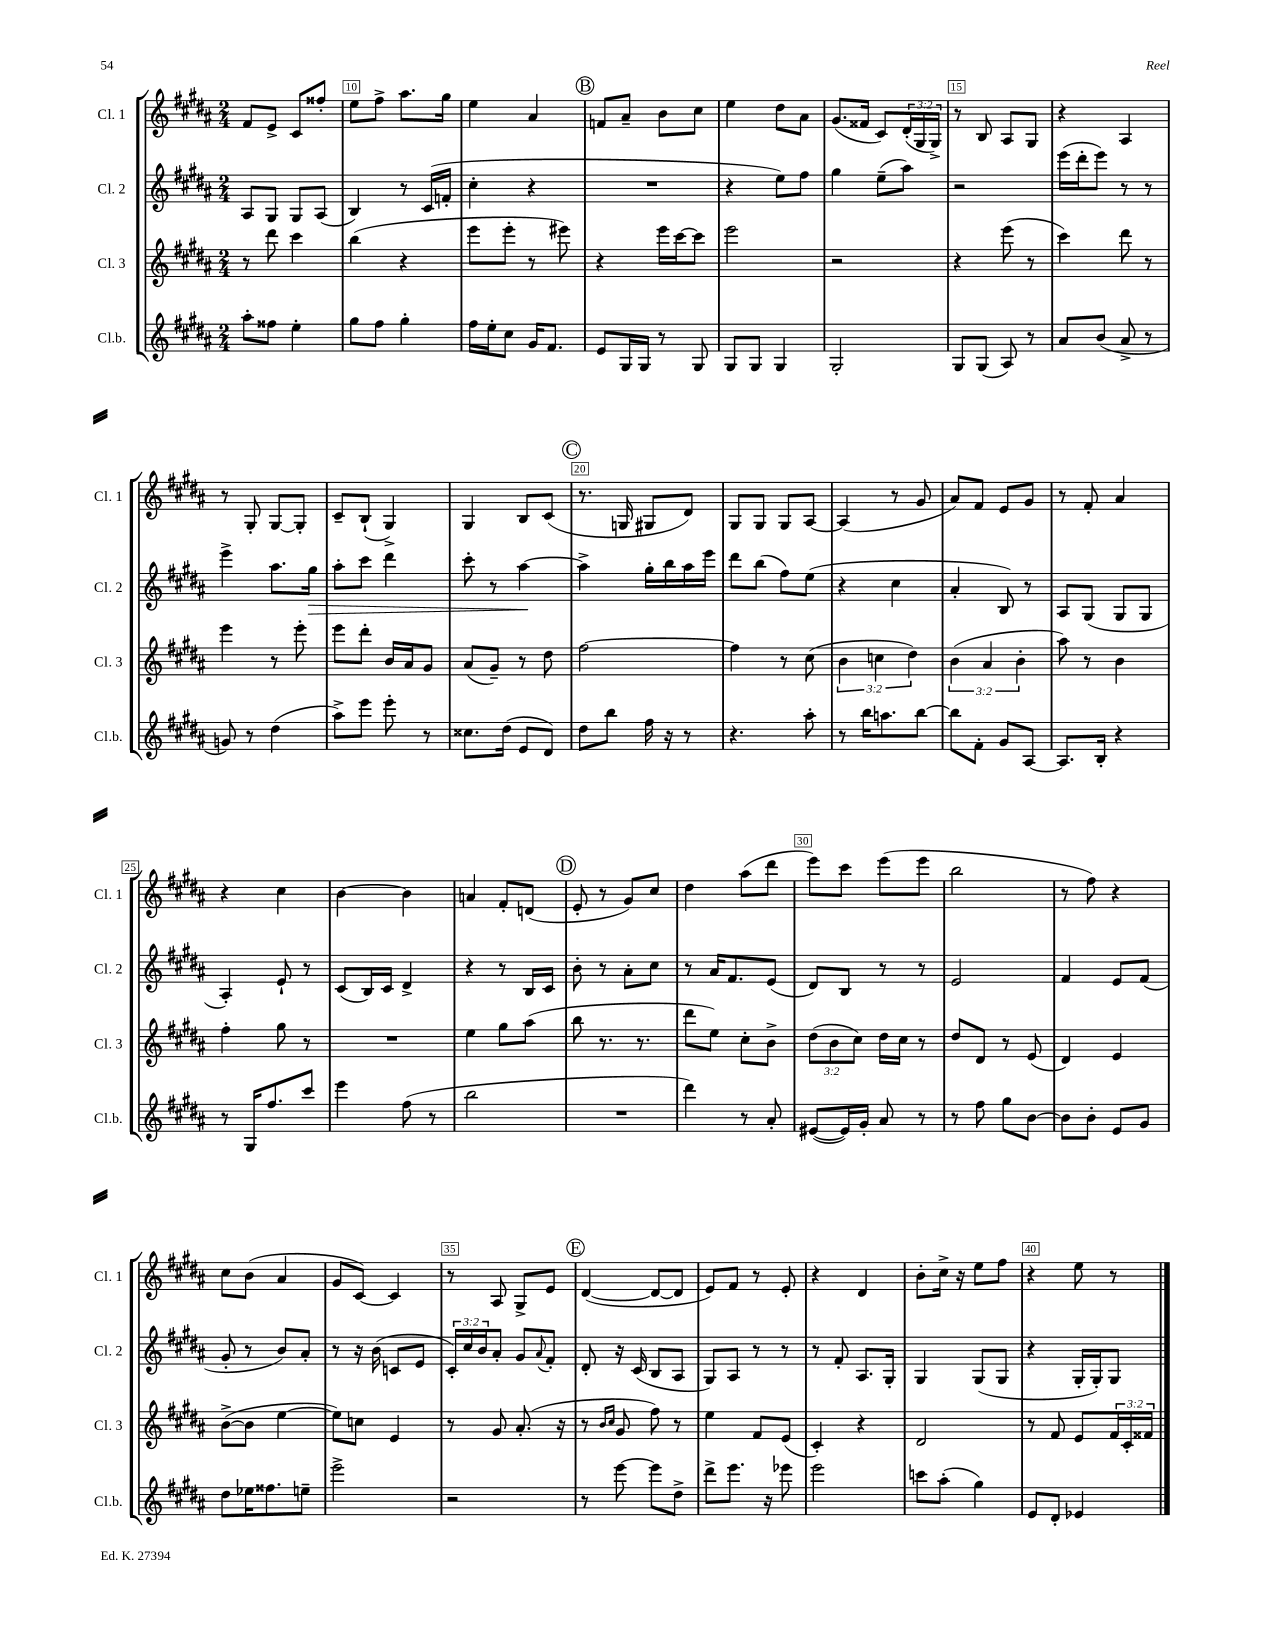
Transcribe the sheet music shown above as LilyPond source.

<<
\new StaffGroup <<
\new Staff = "s0" \with { instrumentName = "Cl. 1" shortInstrumentName = "Cl. 1" } {
    \clef treble \key b \major \numericTimeSignature \time 2/4 \override Staff.TupletNumber.text = #tuplet-number::calc-fraction-text
    fis'8 e'8-> cis'8 fisis''8-. |
    e''8 fis''8-> ais''8. gis''16 |
    e''4 ais'4 |
    \mark \markup { \circle "B" } f'8 ais'8-- b'8 cis''8 |
    e''4 dis''8 ais'8 |
    gis'8.( fisis'16 cis'8) \tuplet 3/2 { dis'16-.( gis16 gis16->) } |
    r8 b8 ais8 gis8 |
    r4 ais4 |
    r8 gis8-. gis8~ gis8-. |
    cis'8-- b8-!( gis4->) |
    gis4 b8 cis'8( |
    \mark \markup { \circle "C" } r8. g16 gis8 dis'8) |
    gis8 gis8 gis8 ais8~ |
    ais4( r8 gis'8 |
    ais'8) fis'8 e'8 gis'8 |
    r8 fis'8-. ais'4 |
    r4 cis''4 |
    b'4~ b'4 |
    a'4 fis'8-. d'8( |
    \mark \markup { \circle "D" } e'8-. r8 gis'8) cis''8 |
    dis''4 ais''8( dis'''8 |
    e'''8) cis'''8 e'''8( e'''8 |
    b''2 |
    r8 fis''8) r4 |
    cis''8 b'8( ais'4 |
    gis'8 cis'8~) cis'4 |
    r8 ais8 gis8-> e'8 |
    \mark \markup { \circle "E" } dis'4~( dis'8~ dis'8 |
    e'8) fis'8 r8 e'8-. |
    r4 dis'4 |
    b'8-. cis''16-> r16 e''8 fis''8 |
    r4 e''8 r8 \bar "|." |
}
\new Staff = "s1" \with { instrumentName = "Cl. 2" shortInstrumentName = "Cl. 2" } {
    \clef treble \key b \major \numericTimeSignature \time 2/4 \override Staff.TupletNumber.text = #tuplet-number::calc-fraction-text
    ais8 gis8 gis8 ais8( |
    b4) r8 cis'16( f'16-. |
    cis''4-. r4 |
    \mark \markup { \circle "B" } R2 |
    r4 e''8) fis''8 |
    gis''4 e''8--( ais''8) |
    r2 |
    e'''16( dis'''16-. e'''8) r8 r8 |
    e'''4-> ais''8. gis''16\> |
    ais''8-. cis'''8 dis'''4 |
    cis'''8-. r8 ais''4~\! |
    \mark \markup { \circle "C" } ais''4-> gis''16-. b''16 ais''16 e'''16 |
    dis'''8 b''8( fis''8) e''8( |
    r4 cis''4 |
    ais'4-. b8) r8 |
    ais8 gis8( gis8 gis8 |
    ais4-.) e'8-! r8 |
    cis'8( b16) cis'16 dis'4-> |
    r4 r8 b16 cis'16 |
    \mark \markup { \circle "D" } b'8-. r8 ais'8-. cis''8 |
    r8 ais'16 fis'8. e'8( |
    dis'8) b8 r8 r8 |
    e'2 |
    fis'4 e'8 fis'8( |
    gis'8-. r8 b'8) ais'8-. |
    r8 r16 b'16( c'8 e'8 |
    \tuplet 3/2 { cis'16-.) cis''16 b'16 } ais'8-. gis'8 \appoggiatura { ais'8 } fis'8-. |
    \mark \markup { \circle "E" } dis'8-. r16 cis'16( b8 ais8 |
    gis8) ais8 r8 r8 |
    r8 fis'8-. ais8. gis16-. |
    gis4 gis8( gis8 |
    r4 gis16-. gis16-.) gis8 \bar "|." |
}
\new Staff = "s2" \with { instrumentName = "Cl. 3" shortInstrumentName = "Cl. 3" } {
    \clef treble \key b \major \numericTimeSignature \time 2/4 \override Staff.TupletNumber.text = #tuplet-number::calc-fraction-text
    r8 dis'''8 cis'''4 |
    b''4( r4 |
    e'''8 e'''8-. r8 eis'''8) |
    \mark \markup { \circle "B" } r4 e'''16 cis'''16~ cis'''8 |
    e'''2 |
    r2 |
    r4 e'''8( r8 |
    cis'''4) dis'''8 r8 |
    e'''4 r8 e'''8-. |
    e'''8 dis'''8-. b'16 ais'16 gis'8 |
    ais'8( gis'8--) r8 dis''8 |
    \mark \markup { \circle "C" } fis''2~ |
    fis''4 r8 cis''8( |
    \tuplet 3/2 { b'4 c''4 dis''4) } |
    \tuplet 3/2 { b'4( ais'4 b'4-. } |
    ais''8) r8 b'4 |
    fis''4-. gis''8 r8 |
    R2 |
    e''4 gis''8 ais''8( |
    \mark \markup { \circle "D" } b''8 r8. r8. |
    dis'''8 e''8) cis''8-. b'8-> |
    \tuplet 3/2 { dis''8( b'8 cis''8) } dis''16 cis''16 r8 |
    dis''8 dis'8 r8 e'8( |
    dis'4) e'4 |
    b'8~->( b'8 e''4~ |
    e''8) c''8 e'4 |
    r8 gis'8 ais'8.-.( r16 |
    \mark \markup { \circle "E" } r8 \grace { b'16 cis''16 } gis'8 fis''8) r8 |
    e''4 fis'8 e'8( |
    cis'4-.) r4 |
    dis'2 |
    r8 fis'8 e'8 \tuplet 3/2 { fis'16 cis'16-. fisis'16 } \bar "|." |
}
\new Staff = "s3" \with { instrumentName = "Cl.b." shortInstrumentName = "Cl.b." } {
    \clef treble \key b \major \numericTimeSignature \time 2/4
    ais''8-. fisis''8 e''4-. |
    gis''8 fis''8 gis''4-. |
    fis''16 e''16-. cis''8 gis'16 fis'8. |
    \mark \markup { \circle "B" } e'8 gis16 gis16 r8 gis8 |
    gis8 gis8 gis4 |
    gis2-. |
    gis8 gis8( ais8) r8 |
    ais'8 b'8( ais'8-> r8 |
    g'8) r8 dis''4( |
    ais''8->) e'''8 e'''8-. r8 |
    cisis''8. dis''16( e'8 dis'8) |
    \mark \markup { \circle "C" } dis''8 b''8 fis''16 r16 r8 |
    r4. ais''8-. |
    r8 b''16 a''8. b''8~ |
    b''8 fis'8-. gis'8 ais8~ |
    ais8. b16-. r4 |
    r8 gis16 fis''8. cis'''8 |
    e'''4 fis''8( r8 |
    b''2 |
    \mark \markup { \circle "D" } R2 |
    dis'''4) r8 ais'8-. |
    eis'8~( eis'16) gis'16-. ais'8 r8 |
    r8 fis''8 gis''8 b'8~ |
    b'8 b'8-. e'8 gis'8 |
    dis''8 ees''16 fisis''8. e''8-- |
    e'''2-> |
    r2 |
    \mark \markup { \circle "E" } r8 e'''8~ e'''8 dis''8-> |
    dis'''8-> e'''8. r16 ees'''8 |
    e'''2 |
    c'''8 ais''8-.( gis''4) |
    e'8 dis'8-. ees'4 \bar "|." |
}
>>
>>
\layout { \context { \Score currentBarNumber = #9 \override BarNumber.break-visibility = ##(#f #t #t) barNumberVisibility = #(every-nth-bar-number-visible 5) \override BarNumber.stencil = #(make-stencil-boxer 0.1 0.3 ly:text-interface::print) } }
